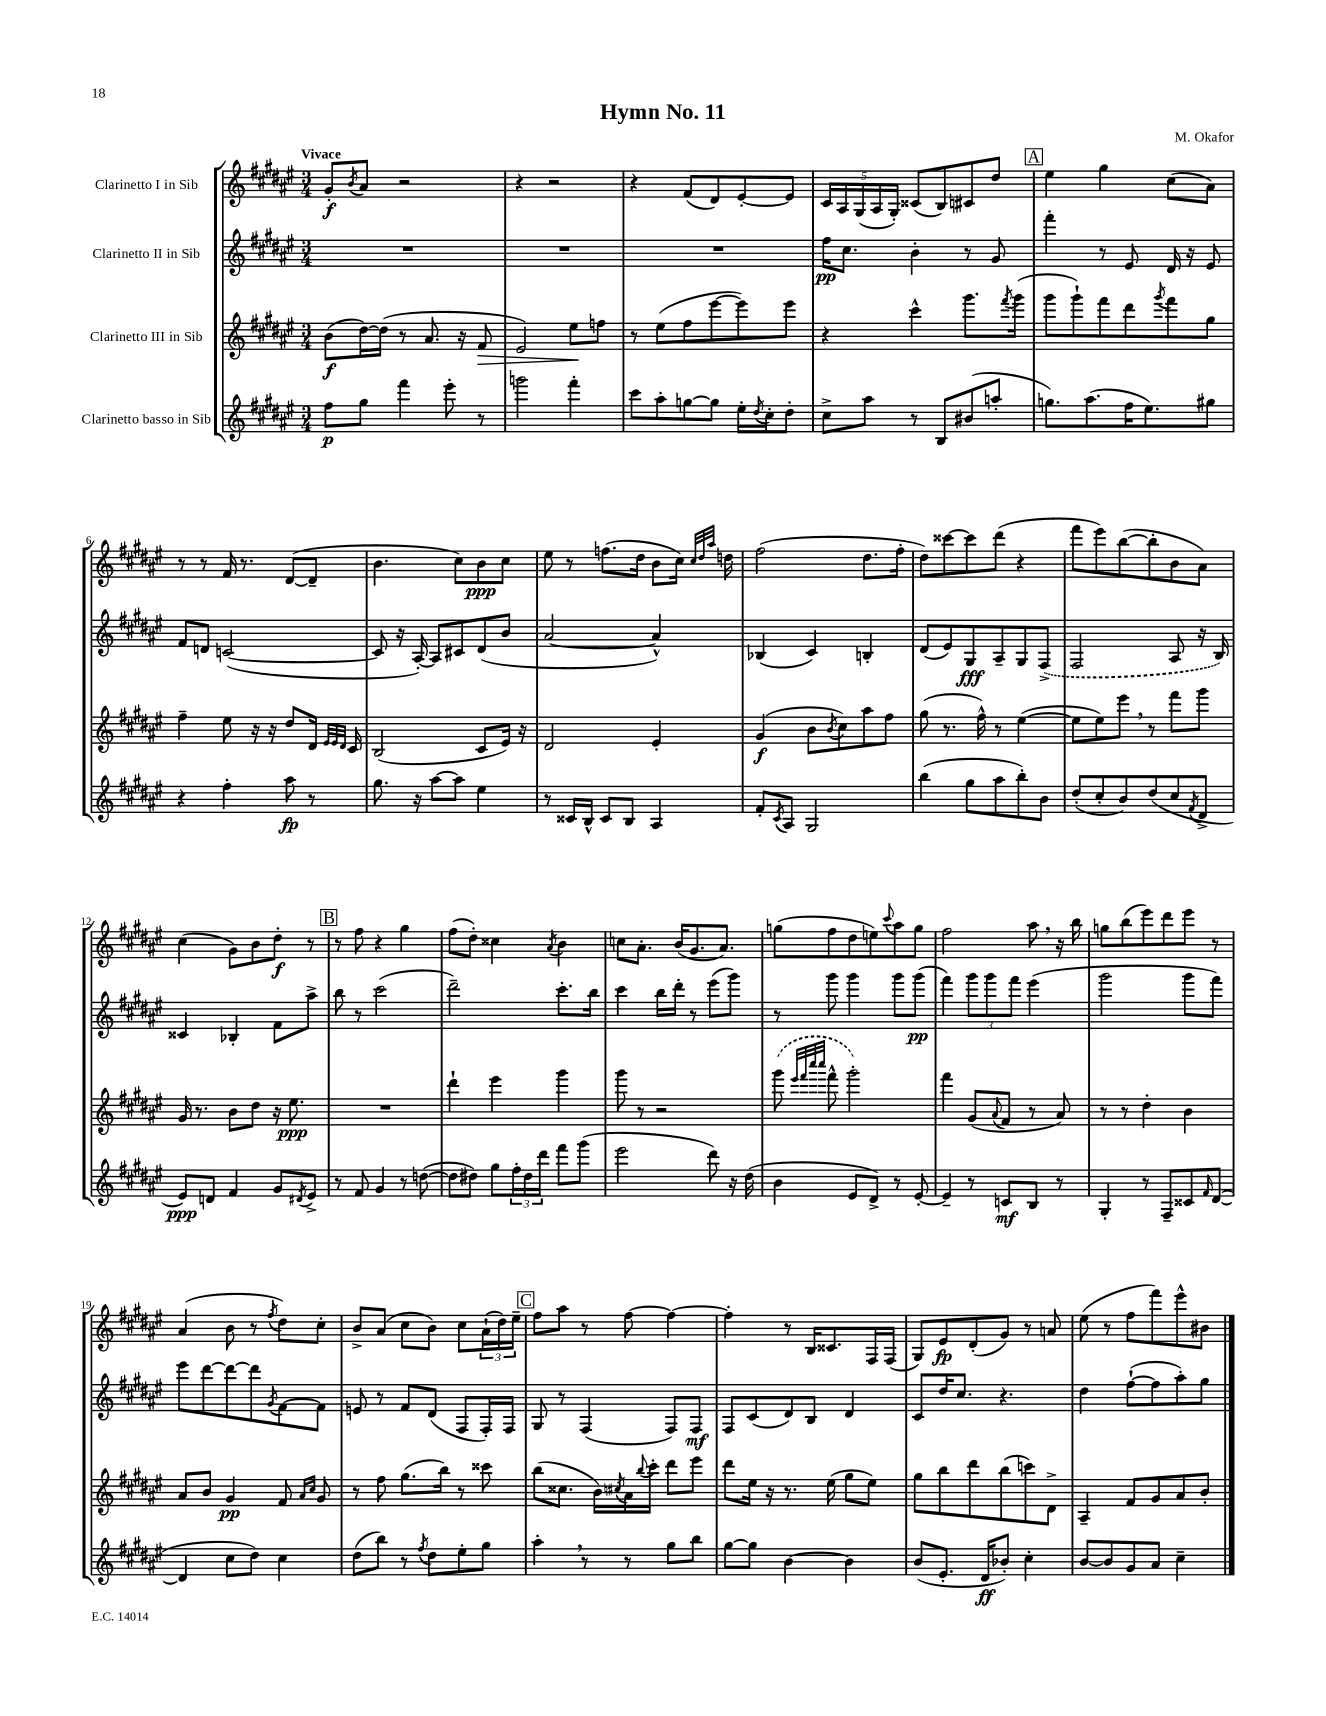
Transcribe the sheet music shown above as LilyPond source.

\header { title = "Hymn No. 11" composer = "M. Okafor" }
<<
\new StaffGroup <<
\new Staff = "s0" \with { instrumentName = "Clarinetto I in Sib" } {
    \clef treble \key fis \major \numericTimeSignature \time 3/4 \tempo "Vivace"
    gis'8-.\f \acciaccatura { b'8 } ais'8 r2 |
    r4 r2 |
    r4 fis'8( dis'8) eis'8~-. eis'8 |
    \tuplet 5/4 { cis'16 ais16 gis16( ais16 gis16-.) } cisis'8( b8) cis'8 dis''8 |
    \mark \markup { \box "A" } eis''4 gis''4 cis''8( ais'8) |
    r8 r8 fis'16 r8. dis'8~( dis'8-- |
    b'4. cis''8) b'8\ppp cis''8 |
    eis''8 r8 f''8.( dis''16 b'8 cis''16) \grace { cis''32 dis''32 ais''32 } d''16 |
    fis''2( dis''8. fis''16-. |
    dis''8) cisis'''8~ cisis'''8 dis'''8( r4 |
    fis'''8 eis'''8) b''8~( b''8-. b'8 ais'8) |
    cis''4( gis'8) b'8 dis''8-.\f r8 |
    \mark \markup { \box "B" } r8 fis''8 r4 gis''4 |
    fis''8( dis''8-.) cisis''4 \acciaccatura { ais'8 } b'4 |
    c''8 ais'8.-. b'16( gis'8. ais'8.) |
    g''8( fis''8 dis''8 e''8) \appoggiatura { cis'''8 } ais''8 g''8 |
    fis''2 ais''8 \breathe r16 b''16 |
    g''8 b''8( eis'''8) dis'''8 eis'''8 r8 |
    ais'4( b'8 r8 \acciaccatura { fis''8 } dis''8) cis''8-. |
    b'8-> ais'8( cis''8 b'8) cis''8 \tuplet 3/2 { ais'16-!( dis''16) eis''16-- } |
    \mark \markup { \box "C" } fis''8 ais''8 r8 fis''8~ fis''4~ |
    fis''4-. r8 b16 cisis'8. fis16 fis16( |
    gis8) eis'8\fp dis'8-.( gis'8) r8 a'8 |
    eis''8( r8 fis''8 fis'''8) eis'''8-^ bis'8 \bar "|." |
}
\new Staff = "s1" \with { instrumentName = "Clarinetto II in Sib" } {
    \clef treble \key fis \major \numericTimeSignature \time 3/4
    R2. |
    R2. |
    R2. |
    fis''16\pp cis''8. b'4-. r8 gis'8 |
    \mark \markup { \box "A" } fis'''4-. r8 eis'8 dis'16 r16 eis'8 |
    fis'8 d'8 c'2~( |
    c'8 r16 ais16~-.) ais8 cis'8 dis'8( b'8 |
    ais'2~ ais'4-^) |
    bes4( cis'4) b4-. |
    dis'8( eis'8) gis8\fff ais8-- gis8 \once \slurDashed fis8->( |
    fis2 ais8 r16 b16) |
    cisis'4 bes4-. fis'8 ais''8-> |
    \mark \markup { \box "B" } b''8 r8 cis'''2( |
    dis'''2--) cis'''8.-. b''16 |
    cis'''4 b''16 dis'''16-. r8 eis'''8( gis'''8) |
    r8 gis'''8 gis'''4 gis'''8 gis'''8\pp( |
    fis'''4) \tuplet 3/2 { gis'''8 gis'''8 fis'''8 } eis'''4( |
    gis'''2 gis'''8 fis'''8) |
    eis'''8 dis'''8~ dis'''8~ dis'''8 \acciaccatura { gis'8 } fis'8~ fis'8 |
    e'8 r8 fis'8 dis'8( fis8 fis16-.) fis16 |
    \mark \markup { \box "C" } gis8 r8 fis4( fis8) fis8\mf |
    fis8 cis'8( dis'8) b8 dis'4 |
    cis'8 dis''16 cis''8. r4. |
    dis''4 fis''8~-!( fis''8 ais''8-.) gis''8 \bar "|." |
}
\new Staff = "s2" \with { instrumentName = "Clarinetto III in Sib" } {
    \clef treble \key fis \major \numericTimeSignature \time 3/4
    b'8\f( dis''16~) dis''16( r8 ais'8. r16 fis'8\> |
    eis'2) eis''8\! f''8 |
    r8 eis''8( fis''8 eis'''8~ eis'''8) eis'''8 |
    r4 cis'''4-^ gis'''8. \acciaccatura { fis'''8 } gis'''16( |
    \mark \markup { \box "A" } gis'''8 gis'''8-!) fis'''8 dis'''8 \acciaccatura { gis'''8 } fis'''8 gis''8 |
    fis''4-- eis''8 r16 r16 dis''8 dis'16 \grace { eis'32 eis'32 dis'32 } cis'16 |
    b2( cis'8 eis'16) r16 |
    dis'2 eis'4-. |
    gis'4\f( b'8 \acciaccatura { b'8 } cis''8) ais''8 fis''8 |
    gis''8( r8. fis''16-^) r8 eis''4~( |
    eis''8 eis''8) eis'''8 \breathe r8 fis'''8 gis'''8 |
    gis'16 r8. b'8 dis''8 r16 eis''8.\ppp |
    \mark \markup { \box "B" } R2. |
    dis'''4-! eis'''4 gis'''4 |
    gis'''8 r8 r2 |
    \once \slurDashed gis'''8( \grace { eis'''32 fis'''32 cis''''32 cis''''32 } fis'''8-^ gis'''2-.) |
    fis'''4 gis'8( \appoggiatura { ais'8 } fis'8 r8 ais'8) |
    r8 r8 dis''4-. b'4 |
    ais'8 b'8 gis'4\pp fis'8 \grace { ais'16 cis''16 } gis'8 |
    r8 fis''8 gis''8.( b''16) r8 cisis'''8 |
    \mark \markup { \box "C" } b''8( cisis''8. b'16) \acciaccatura { cis''8 } ais'16 \appoggiatura { b''8 } cis'''16-. dis'''8 eis'''8 |
    dis'''8 eis''16 r16 r8. eis''16( gis''8 eis''8) |
    gis''8 b''8 dis'''8 b''8( c'''8) dis'8-> |
    ais4-- fis'8 gis'8 ais'8 b'8-. \bar "|." |
}
\new Staff = "s3" \with { instrumentName = "Clarinetto basso in Sib" } {
    \clef treble \key fis \major \numericTimeSignature \time 3/4
    fis''8\p gis''8 fis'''4 eis'''8-. r8 |
    g'''2 fis'''4-. |
    cis'''8 ais''8-. g''8~ g''8 eis''16-. \acciaccatura { dis''8 } cis''16-. dis''8-. |
    cis''8-> ais''8 r8 b8 bis'8( a''8-. |
    \mark \markup { \box "A" } g''8.) ais''8.( fis''16 eis''8.) gis''8 |
    r4 fis''4-. ais''8\fp r8 |
    gis''8. r16 ais''8~ ais''8 eis''4 |
    r8 cisis'16 b16-^ cisis'8 b8 ais4 |
    fis'8-. \acciaccatura { cis'8 } ais8 gis2 |
    b''4( gis''8 ais''8 b''8-.) b'8 |
    dis''8-.( cis''8-. b'8) dis''8( cis''8 \acciaccatura { fis'8 } dis'8-> |
    eis'8\ppp) d'8 fis'4 gis'8 \acciaccatura { dis'8 } eis'8-> |
    \mark \markup { \box "B" } r8 fis'8 gis'4 r8 d''8~( |
    d''8 dis''8) gis''8 \tuplet 3/2 { fis''16-. dis''16 dis'''16 } fis'''8 gis'''8( |
    eis'''2 dis'''8) r16 dis''16( |
    b'4 eis'8 dis'8->) r8 eis'8~-. |
    eis'4-- r8 c'8\mf b8 r8 |
    gis4-. r8 fis8-- cisis'8 \grace { fis'16 } dis'8~( |
    dis'4 cis''8 dis''8) cis''4 |
    dis''8( b''8) r8 \acciaccatura { fis''8 } dis''8 eis''8-. gis''8 |
    \mark \markup { \box "C" } ais''4-. \breathe r8 r8 gis''8 b''8 |
    gis''8~ gis''8 b'4~ b'4 |
    b'8( eis'8.-. dis'16\ff bes'8-.) cis''4-. |
    b'8~ b'8 gis'8 ais'8 cis''4-- \bar "|." |
}
>>
>>
